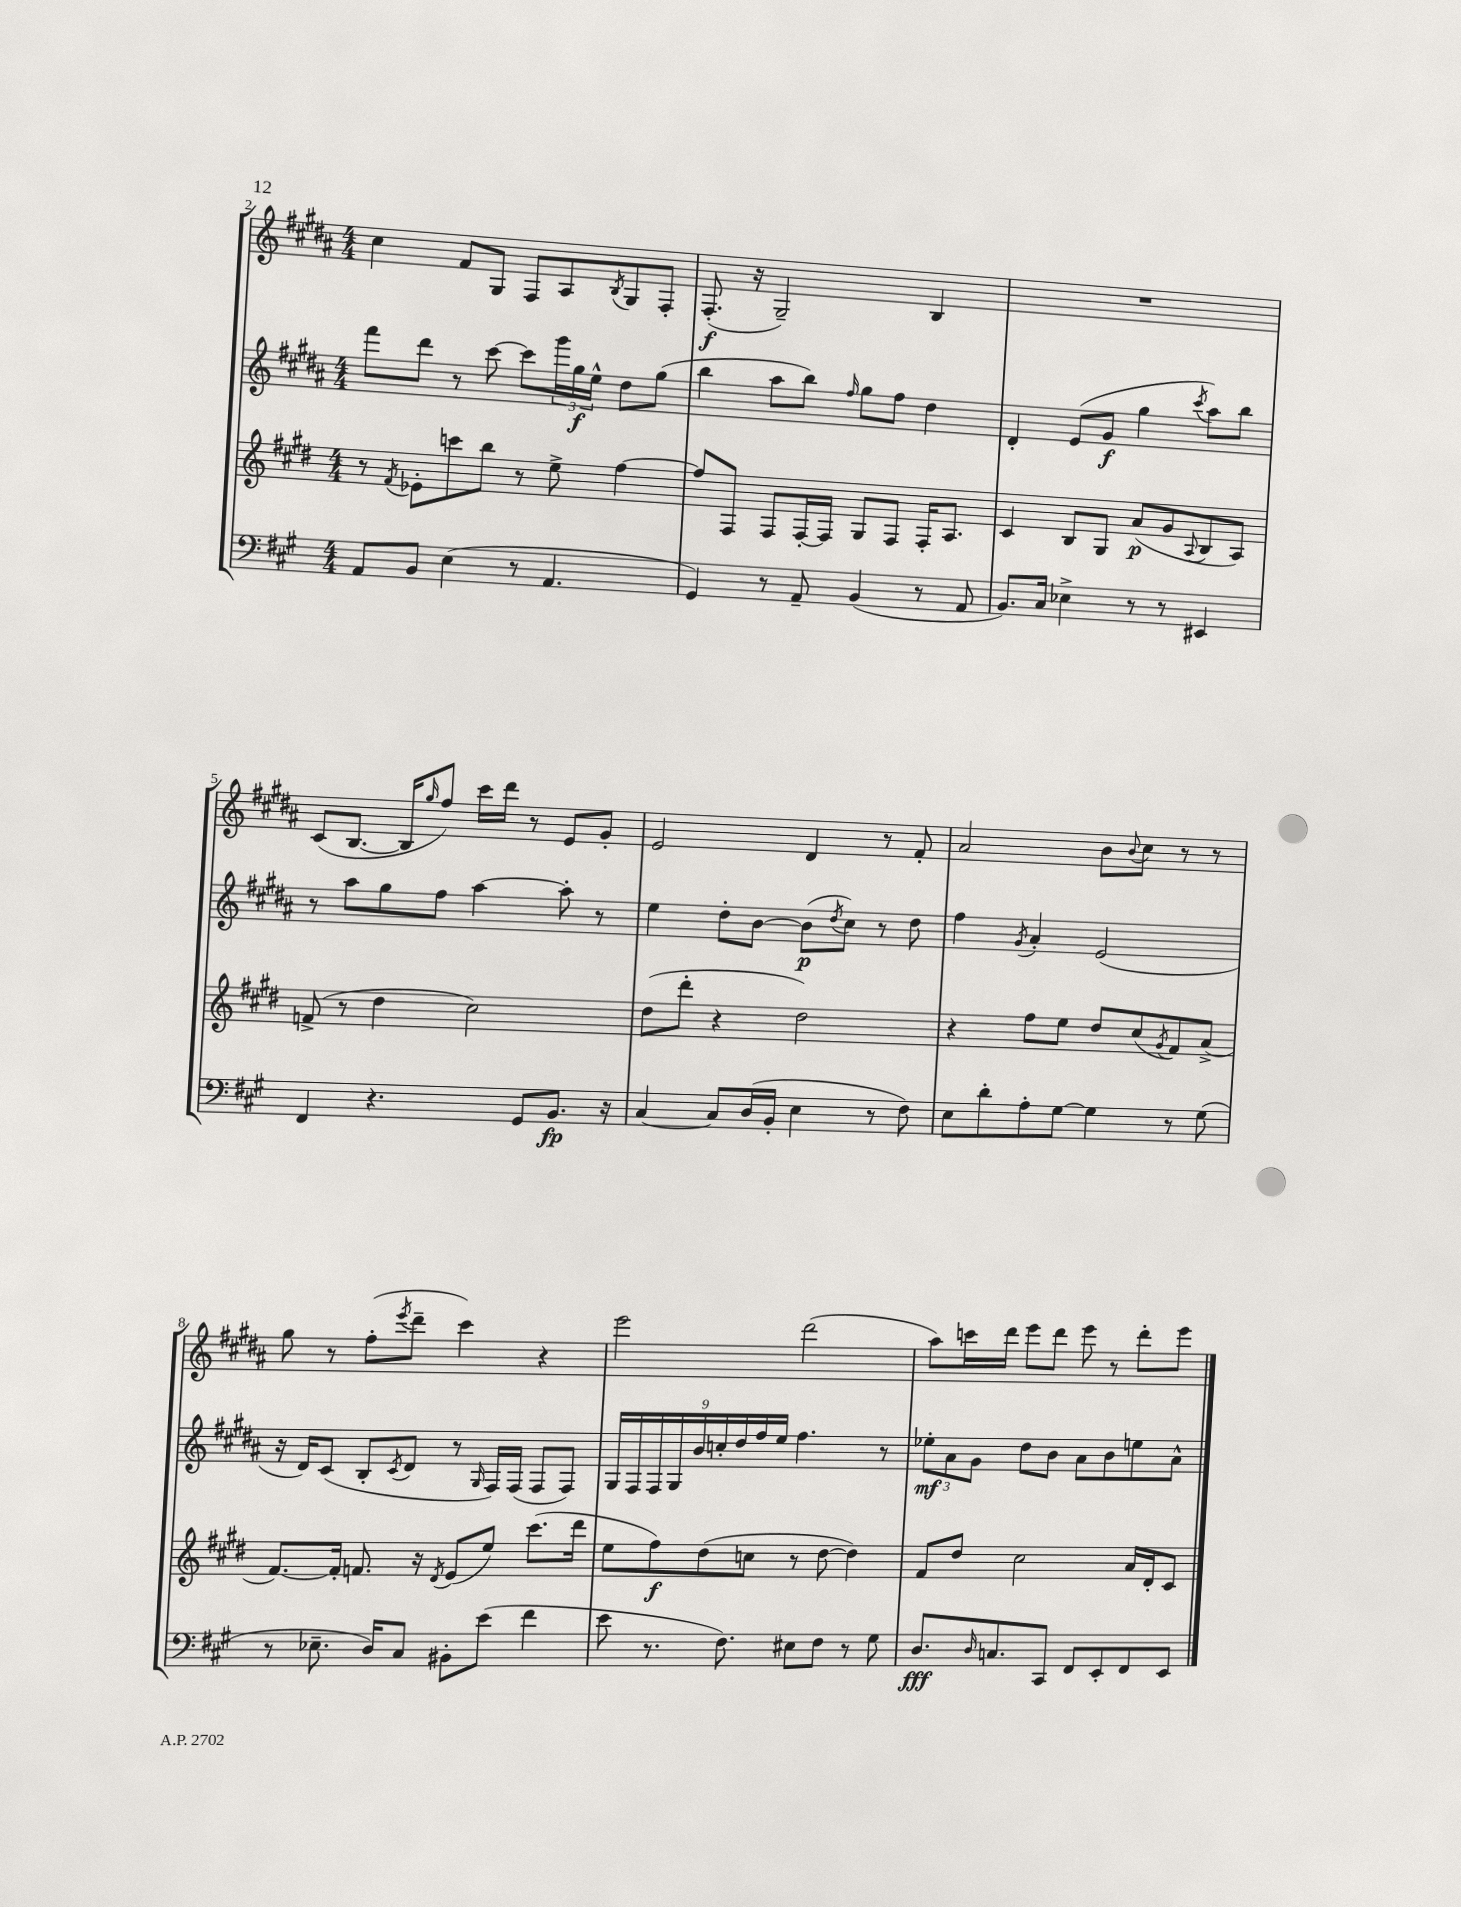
<<
\new StaffGroup <<
\new Staff = "s0" {
    \clef treble \key b \major \numericTimeSignature \time 4/4
    cis''4 fis'8 gis8 fis8 ais8 \acciaccatura { b8 } gis8 fis8-. |
    fis8.-.\f( r16 gis2--) b4 |
    R1 |
    cis'8( b8.~ b16 \grace { gis''16 } fis''8) cis'''16 dis'''16 r8 e'8 gis'8-. |
    e'2 dis'4 r8 fis'8-. |
    ais'2 b'8 \appoggiatura { b'8 } cis''8 r8 r8 |
    gis''8 r8 fis''8-.( \acciaccatura { e'''8 } dis'''8-- cis'''4) r4 |
    e'''2 dis'''2( |
    ais''8) c'''16 dis'''16 e'''8 dis'''8 e'''8 r8 dis'''8-. e'''8 \bar "|." |
}
\new Staff = "s1" {
    \clef treble \key b \major \numericTimeSignature \time 4/4
    fis'''8 dis'''8 r8 cis'''8~ cis'''8 \tuplet 3/2 { gis'''16 gis''16\f e''16-^ } dis''8 gis''8( |
    b''4 ais''8 b''8) \grace { fis''16 } gis''8 fis''8 dis''4 |
    dis'4-. e'8( gis'8\f gis''4 \acciaccatura { cis'''8 } ais''8) b''8 |
    r8 ais''8 gis''8 fis''8 ais''4~ ais''8-. r8 |
    e''4 dis''8-. b'8~ b'8\p( \acciaccatura { dis''8 } cis''8) r8 dis''8 |
    fis''4 \acciaccatura { gis'8 } ais'4-. e'2( |
    r16 dis'16) cis'8( b8-. \acciaccatura { cis'8 } dis'8 r8 \grace { gis16 } fis16) fis16( fis8 fis8) |
    \tuplet 9/8 { gis16 fis16 fis16 gis16 b'16 c''16-. dis''16 fis''16 e''16 } fis''4. r8 |
    \tuplet 3/2 { ees''8-.\mf ais'8 gis'8 } dis''8 b'8 ais'8 b'8 e''8 ais'8-^ \bar "|." |
}
\new Staff = "s2" {
    \clef treble \key e \major \numericTimeSignature \time 4/4
    r8 \acciaccatura { fis'8 } ees'8-. c'''8 b''8 r8 e''8-> fis''4~ |
    fis''8 fis8 fis8 fis16~-. fis16 gis8 fis8 fis16-. a8. |
    cis'4 b8 gis8 a'8\p( gis'8 \appoggiatura { a8 } b8 a8) |
    f'8->( r8 dis''4 cis''2) |
    dis''8( dis'''8-. r4 dis''2) |
    r4 fis''8 e''8 dis''8 cis''8( \acciaccatura { gis'8 } fis'8) a'8->( |
    fis'8.~) fis'16-. f'8. r16 \acciaccatura { dis'8 } e'8( e''8) cis'''8.( dis'''16 |
    e''8 fis''8\f) dis''8( c''8 r8 dis''8~ dis''4) |
    fis'8 dis''8 cis''2 a'16 dis'16-. cis'8 \bar "|." |
}
\new Staff = "s3" {
    \clef bass \key a \major \numericTimeSignature \time 4/4
    a,8 b,8 e4( r8 a,4. |
    gis,4) r8 a,8-- b,4( r8 a,8 |
    b,8.) cis16 ees4-> r8 r8 eis,4 |
    fis,4 r4. gis,8 b,8.\fp r16 |
    cis4~ cis8 d16( b,16-. e4 r8 fis8) |
    e8 d'8-. a8-. gis8~ gis4 r8 gis8( |
    r8 ees8.-- d16) cis8 bis,8-. e'8( fis'4 |
    e'8 r8. fis8.) eis8 fis8 r8 gis8 |
    d8.\fff \grace { d16 } c8. cis,8 fis,8 e,8-. fis,8 e,8 \bar "|." |
}
>>
>>
\layout { \context { \Score currentBarNumber = #2 } }
